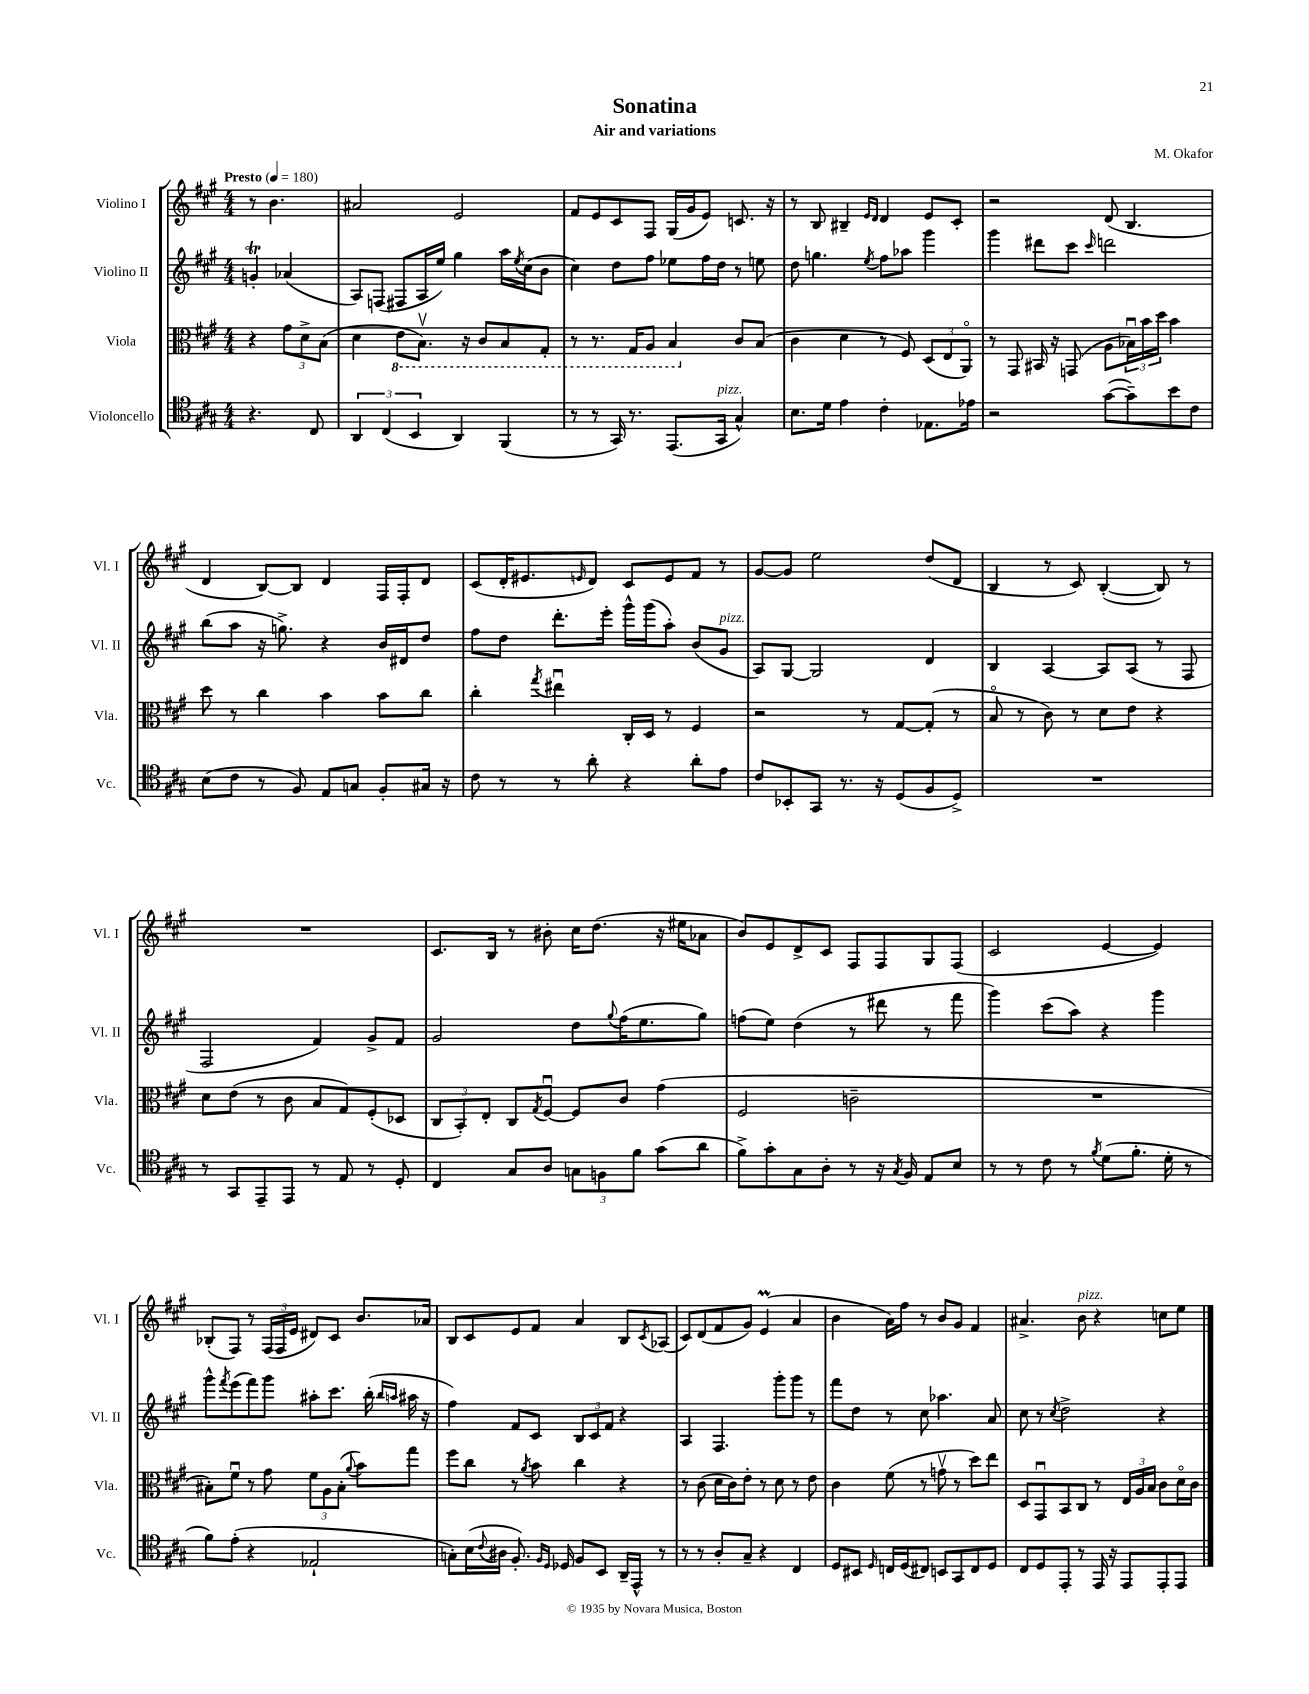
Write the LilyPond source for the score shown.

\header { title = "Sonatina" composer = "M. Okafor" subtitle = "Air and variations" }
<<
\new StaffGroup <<
\new Staff = "s0" \with { instrumentName = "Violino I" shortInstrumentName = "Vl. I" } {
    \clef treble \key a \major \numericTimeSignature \time 4/4 \partial 2 \tempo "Presto" 4 = 180
    r8 b'4. |
    ais'2 e'2 |
    fis'8 e'8 cis'8 fis8 gis16( gis'16 e'8) c'8. r16 |
    r8 b8 bis4-- \grace { e'16 d'16 } d'4 e'8 cis'8-. |
    r2 d'8( b4. |
    d'4 b8~) b8 d'4 fis16 fis16-. d'8 |
    cis'8( d'16-. eis'8. \grace { e'16 } d'8) cis'8 e'8 fis'8 r8 |
    gis'8~ gis'8 e''2 d''8( d'8 |
    b4 r8 cis'8) b4~-.( b8) r8 |
    R1 |
    cis'8. b16 r8 bis'8-. cis''16 d''8.( r16 eis''16 aes'8 |
    b'8) e'8 d'8-> cis'8 fis8 fis8 gis8 fis8( |
    cis'2 e'4~ e'4) |
    bes8-.( fis8) r8 \tuplet 3/2 { fis16( fis16 e'16 } dis'8) cis'8 b'8. aes'16 |
    b8 cis'8 e'8 fis'8 a'4 b8 \acciaccatura { cis'8 } aes8( |
    cis'8) d'8( fis'8 gis'8) e'4\prall( a'4 |
    b'4 a'16) fis''16 r8 b'8 gis'8 fis'4 |
    ais'4.-> b'8^\markup { \italic "pizz." } r4 c''8 e''8 \bar "|." |
}
\new Staff = "s1" \with { instrumentName = "Violino II" shortInstrumentName = "Vl. II" } {
    \clef treble \key a \major \numericTimeSignature \time 4/4 \partial 2
    g'4-.\trill aes'4( |
    a8) f8( fis8 a16 e''16) gis''4 a''16 \acciaccatura { e''8 } cis''16( b'8 |
    cis''4) d''8 fis''8 ees''8 fis''16 d''16 r8 e''8 |
    d''8 g''4. \acciaccatura { e''8 } fis''8 aes''8 gis'''4 |
    gis'''4 dis'''8 cis'''8 \grace { cis'''16 } d'''2 |
    b''8( a''8 r16 g''8.->) r4 b'16 dis'16 d''8 |
    fis''8 d''8 d'''8.-. e'''16-. gis'''16-^ gis'''16( a''8-.) b'8( gis'8^\markup { \italic "pizz." } |
    a8) gis8~ gis2 d'4 |
    b4 a4~ a8 a8( r8 fis8 |
    fis2 fis'4) gis'8-> fis'8 |
    gis'2 d''8 \appoggiatura { gis''8 } fis''16( e''8. gis''8) |
    f''8( e''8) d''4( r8 dis'''8 r8 fis'''8 |
    gis'''4) cis'''8( a''8) r4 gis'''4 |
    gis'''8-^ \acciaccatura { fis'''8 } e'''8( fis'''8) gis'''8 ais''8-. cis'''8. b''16-.( \grace { b''16 a''16 } ais''16 r16 |
    fis''4) fis'8 cis'8 \tuplet 3/2 { b8 cis'8 fis'8 } r4 |
    a4 fis4. gis'''8-. gis'''8 r8 |
    fis'''8 d''8 r8 cis''8 aes''4. a'8 |
    cis''8 r8 \acciaccatura { cis''8 } d''2-> r4 \bar "|." |
}
\new Staff = "s2" \with { instrumentName = "Viola" shortInstrumentName = "Vla." } {
    \clef alto \key a \major \numericTimeSignature \time 4/4 \partial 2
    r4 \tuplet 3/2 { gis'8 d'8-> b8( } |
    d'4 \ottava #-1 e8 b,8.\upbow) r16 cis8 b,8 gis,8-. |
    r8 r8. gis,16 a,8 b,4 \ottava #0 cis'8 b8( |
    cis'4 d'4 r8 fis8) \tuplet 3/2 { d8( e8 a,8\flageolet) } |
    r8 gis,8 bis,16 r16 g,8( a8 \tuplet 3/2 { bes16\downbow) b'16 d''16 } b'4 |
    d''8 r8 cis''4 b'4 b'8 cis''8 |
    cis''4-. \acciaccatura { gis''8 } eis''4\downbow cis16-. d16 r8 fis4 |
    r2 r8 gis8~ gis8-.( r8 |
    b8\flageolet r8 cis'8) r8 d'8 e'8 r4 |
    d'8 e'8( r8 cis'8 b8 gis8) fis8-.( des8 |
    \tuplet 3/2 { cis8 b,8-.) e8-. } cis8 \acciaccatura { gis8 } fis8~\downbow fis8 cis'8 gis'4( |
    fis2 c'2-- |
    R1 |
    bis8-.) fis'8\downbow r8 gis'8 \tuplet 3/2 { fis'8 a8 bis8-.( } \appoggiatura { a'8 } b'8) gis''8 |
    fis''8 cis''8 r8 \acciaccatura { a'8 } b'8 cis''4 r4 |
    r8 cis'8( d'16 cis'16) e'8-. r8 d'8 r8 e'8 |
    cis'4 fis'8( r8 g'8\upbow r8 d''8) e''8 |
    d8 gis,8\downbow b,8 cis8 r8 \tuplet 3/2 { e16 a16 b16 } cis'8 d'16\flageolet cis'16 \bar "|." |
}
\new Staff = "s3" \with { instrumentName = "Violoncello" shortInstrumentName = "Vc." } {
    \clef tenor \key a \major \numericTimeSignature \time 4/4 \partial 2
    r4. cis8 |
    \tuplet 3/2 { a,4 cis4( b,4 } a,4) fis,4( |
    r8 r8 gis,16) r8. e,8.( gis,16^\markup { \italic "pizz." } gis4-^) |
    b8. d'16 e'4 cis'4-. ees8. ees'16 |
    r2 gis'8~( gis'8--) b'8 cis'8 |
    b8( cis'8 r8 fis8) e8 g8 fis8-. gis16 r16 |
    cis'8 r8 r8 a'8-. r4 a'8-. e'8 |
    cis'8 bes,8-. gis,8 r8. r16 d8( fis8 d8->) |
    R1 |
    r8 gis,8 e,8-- e,8 r8 e8 r8 d8-. |
    cis4 gis8 a8 \tuplet 3/2 { g8 f8 fis'8 } gis'8( a'8 |
    fis'8->) gis'8-. gis8 a8-. r8 r16 \acciaccatura { gis8 } fis16 e8 b8 |
    r8 r8 cis'8 r8 \acciaccatura { fis'8 } d'8( fis'8.-. d'16-. r8 |
    fis'8) e'8-.( r4 ees2-! |
    g8-.) b16( \appoggiatura { cis'8 } ais16 fis8.-.) \grace { fis16 d16 } des16 fis8 b,8 a,16-- e,16-^ r8 |
    r8 r8 a8-. gis8-- r4 cis4 |
    d8 bis,8 \grace { d16 } c16 d16( cis8) b,8 gis,8 cis8 d8 |
    cis8 d8 e,8-. r8 e,16 r16 e,8 e,8-. e,8 \bar "|." |
}
>>
>>
\layout { \context { \Score \remove "Bar_number_engraver" } }
